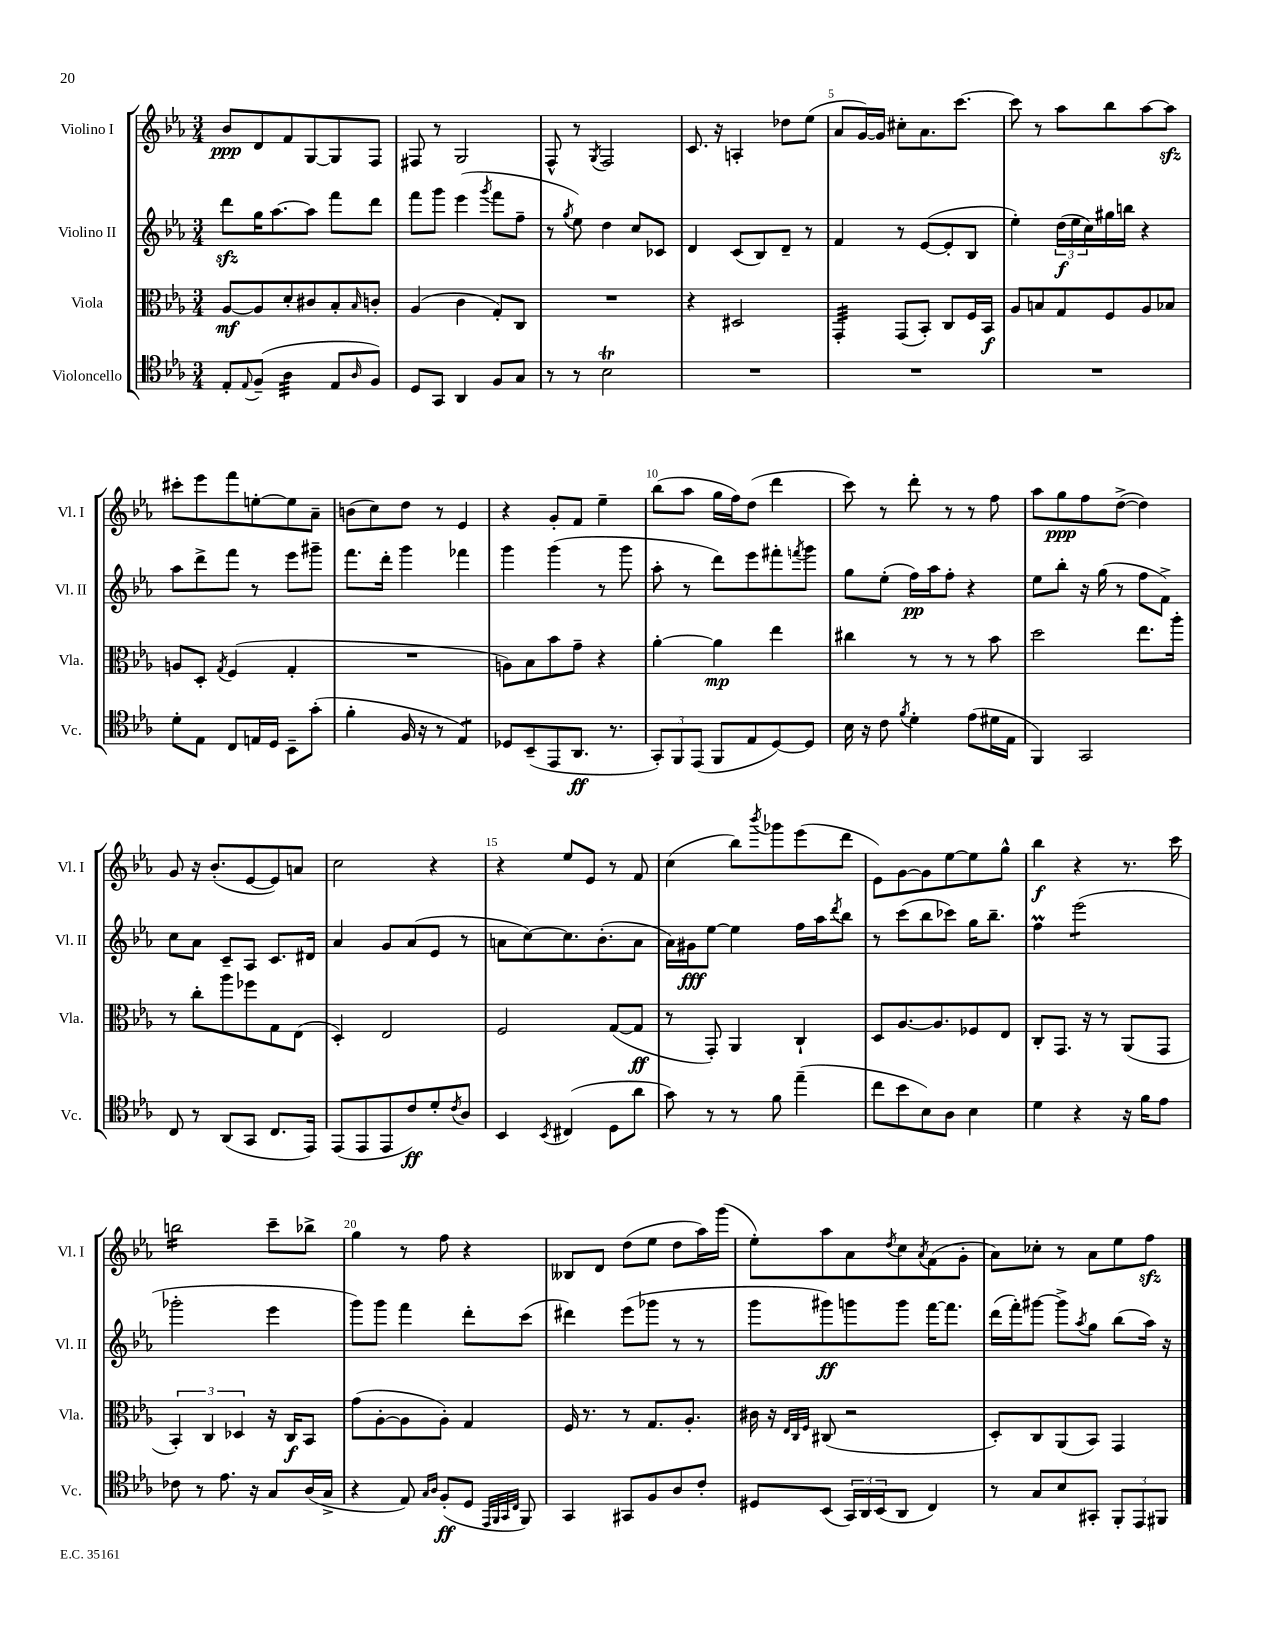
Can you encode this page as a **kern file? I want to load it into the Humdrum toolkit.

**kern	**kern	**kern	**kern
*staff4	*staff3	*staff2	*staff1
*clefC4	*clefC3	*clefG2	*clefG2
*k[b-e-a-]	*k[b-e-a-]	*k[b-e-a-]	*k[b-e-a-]
*M3/4	*M3/4	*M3/4	*M3/4
8E-'/L	[8A-/L	8ddd\L	8b-/L
8qqE-/	.	.	.
(8F~/J	8A-/]	16gg\K	8d/
.	.	[8.aa-\	.
4A-\	8d'/	.	8f/
.	8c#/	8aa-\]J	[8G/
8E-/L	8B-'/	8fff\L	8G/]
16qqA-/	16qqB-/	.	.
8F/J)	8c'/J	8ddd\J	8F/J
=	=	=	=
8D/L	(4A-/	8fff\L	8F#/
8GG/J	.	8ggg\J	8r
4AA-/	4c\	(4eee-\	2G/
.	.	8qggg/	.
8F/L	8G'/L)	8fff\L	.
8G/J	8C/J	8ff~\J	.
=	=	=	=
8r	2.r	8r	8F^^/
.	.	8qgg/	.
8r	.	8ee-\)	8r
.	.	.	8qG/
2B-\	.	4dd\	2F/
.	.	8cc/L	.
.	.	8c-/J	.
=	=	=	=
2.r	4r	4d/	8.c/
.	.	.	16r
.	2D#/	(8c/L	4A'/
.	.	8B-/)	.
.	.	8d~/J	8dd-\L
.	.	8r	(8ee-\J
=	=	=	=
2.r	4GG'/	4f/	8a-/L
.	.	.	[16g/L)
.	.	.	16g/]JJ
.	(8GG/L	8r	8cc#'\L
.	8BB-'/J)	([8e-/L	8.a-\
.	8C/L	8e-'/]	.
.	.	.	[8.ccc\J
.	16F/L	8B-/J	.
.	16BB-/JJ	.	.
=	=	=	=
2.r	8A-/L	4ee-'\)	8ccc\]
.	8B/	.	8r
.	8G/	(24dd\LL	8aa-\L
.	.	24ee-\	.
.	.	24cc\)	.
.	8F/	16gg#\	8bb-\
.	.	16bb\JJ	.
.	8A-/	4r	[8aa-\
.	8B-/J	.	8aa-\]J
=	=	=	=
8d'\L	8A/L	8aa-\L	8ccc#'\L
8E-\J	8D'/J	8ddd^\	8eee-\
.	8qG/	.	.
8C/L	(4F/	8fff\J	8fff\
16E/L	.	8r	[8ee'\
16D/JJ	.	.	.
8BB-~\L	4G'/	8eee-\L	8ee\]
(8g'\J	.	8ggg#~\J	8a-~\J
=	=	=	=
4f'\	2.r	8.fff\L	(8b\L
.	.	.	8cc\)
.	.	16ddd'\Jk	.
16F/	.	4ggg\	8dd\J
16r	.	.	.
8r	.	.	8r
4E-/)	.	4fff-\	4e-/
=	=	=	=
8D-/L	8A\L)	4ggg\	4r
(8BB-~/	8B-\	.	.
8EE-/	8b-\	(4ggg\	8g'/L
8.AA-/J	8g~\J	.	8f/J
.	4r	8r	4ee-~\
8.r	.	.	.
.	.	8ggg\	.
=	=	=	=
12GG'/L)	[4a-'\	8aa-'\	(8bb-\L
12FF/	.	.	.
.	.	8r	8aa-\J
(12EE-/J	.	.	.
8FF/L	4a-\]	8ddd\L)	16gg\LL
.	.	.	16ff\J)
8E-/	.	8eee-\	(8dd\J
[8D/)	4ee-\	8fff#'\	4ddd\
.	.	8qfff/	.
8D/]J	.	8ggg\J	.
=	=	=	=
16B-\	4cc#\	8gg\L	8ccc\)
16r	.	.	.
8c\	.	(8ee-'\J	8r
8qf/	.	.	.
4d'\	8r	16ff\LL)	8ddd'\
.	.	16aa-\J	.
.	8r	8ff'\J	8r
(8e-\L	8r	4r	8r
16d#\L	8b-\	.	8ff\
16E-\JJ	.	.	.
=	=	=	=
4FF/)	2dd\	8ee-\L	8aa-\L
.	.	8bb-'\J	8gg\
2GG/	.	16r	8ff\
.	.	(16gg\	.
.	.	8r	([8dd^\J
.	8.ee-\L	8ff\L	4dd\])
.	.	8f^\J)	.
.	16aa-'\Jk	.	.
=	=	=	=
8C/	8r	8cc\L	8g/
8r	8cc'\L	8a-\J	16r
.	.	.	(8.b-'/L
(8AA-/L	8aa-\	8c~/L	.
8GG/J	8ff-\	8A-/J	[8e-/
8.C/L	8G\	8.c/L	8e-/])
.	(8E-\J	.	8a/J
16EE-/Jk)	.	16d#/Jk	.
=	=	=	=
(8EE-/L	4D'/)	4a-/	2cc\
8EE-/	.	.	.
8EE-/	2E-/	8g/L	.
8c/)	.	(8a-/	.
8d'/	.	8e-/J	4r
8qc/	.	.	.
8A-/J	.	8r	.
=	=	=	=
4BB-/	2F/	8a\L	4r
.	.	[8cc\)	.
8qBB-/	.	.	.
(4C#/	.	8.cc\]	8ee-/L
.	.	.	8e-/J
.	.	(8.b-'\	.
8D\L	([8G/L	.	8r
8a-\J	8G/]J	8a\J	8f/
=	=	=	=
8g\)	8r	16a-\LL)	(4cc\
.	.	16g#\J	.
8r	8GG'/)	[8ee-\J	.
8r	4AA-/	4ee-\]	8bb-\L)
.	.	.	8qbbb-/
8f\	.	.	8ggg-\
(4ee-~\	4C`/	16ff\LL	(8eee-\
.	.	16aa-\J	.
.	.	8qddd/	.
.	.	8bb-\J	8ddd\J
=	=	=	=
8cc\L	8D/L	8r	8e-\L)
8b-\	[8.A-/	(8ccc\L	[8g\
8B-\)	.	8bb-\	8g\]
.	8.A-/]	.	.
8A-\J	.	8ccc-\J)	[8ee-\
4B-\	8F-/	16gg\LK	8ee-\]
.	.	8.bb-~\J	.
.	8E-/J	.	8gg^^\J
=	=	=	=
4d\	8C'/L	4ff\	4bb-\
.	8.GG/J	.	.
4r	.	(2eee-\	4r
.	16r	.	.
.	8r	.	.
16r	(8AA-/L	.	8.r
16f\LK	.	.	.
8e-\J	8GG/J	.	.
.	.	.	16ccc\
=	=	=	=
8c-\	6BB-'/)	2ggg-'\	2bb\
8r	.	.	.
.	6C/	.	.
8.e-\	.	.	.
.	6D-/	.	.
16r	.	.	.
8G/L	16r	4eee-\	8ccc~\L
.	16C/LK	.	.
(16A-/L	8BB-/J	.	8bb-^\J
16G^/JJ	.	.	.
=	=	=	=
4r	(8g\L	8ggg\L)	4gg\
.	[8A-'\	8ggg\J	.
8E-/)	8A-\]	4fff\	8r
16qqG/LL	.	.	.
16qqA-/JJ	.	.	.
(8F'/L	8A-'\J)	.	8ff\
8D/J	4G/	8ddd'\L	4r
32qqEE-/LLL	.	.	.
32qqFF/	.	.	.
32qqGG/	.	.	.
32qqC/JJJ	.	.	.
8FF/)	.	(8ccc\J	.
=	=	=	=
4GG/	16F/	4ddd#\)	8B--/L
.	8.r	.	.
.	.	.	8d/J
8GG#/L	8r	(8eee-\L	(8dd\L
8F/	8.G/L	8ggg-\J	8ee-\J
8A-/	.	8r	8dd\L
.	8.A-'/J	.	.
8c'/J	.	8r	16aa-\L)
.	.	.	(16ggg\JJ
=	=	=	=
8D#/L	16c#\	8ggg\L	8ee-'\L)
.	16r	.	.
.	32qqE-/LLL	.	.
.	32qqC/	.	.
.	32qqF/JJJ	.	.
(8BB-/J	(8C#/	8ggg#\)	8aa-\
24GG/LL)	2r	8ggg\	8a-\
24AA-/	.	.	.
(24BB-/J	.	.	.
.	.	.	8qdd/
8AA-/J	.	8ggg\J	8cc\
.	.	.	8qa-/
4C/)	.	[16fff\LK	(8f\
.	.	8.fff\]J	.
.	.	.	8g'\J
=	=	=	=
8r	8D'/L)	(16ddd\LL	8a-\L)
.	.	16fff'\J)	.
8G/L	8C/	[8ggg#\J	8cc-'\J
8B-/	(8AA-/	8ggg#^\]L	8r
.	.	8qaa-/	.
8GG#'/J	8BB-/J)	8gg\J	8a-\L
12FF'/L	4GG/	(8bb-\L	8ee-\
12EE-/	.	.	.
.	.	16aa-\Jk)	8ff\J
12FF#/J	.	.	.
.	.	16r	.
==	==	==	==
*-	*-	*-	*-
